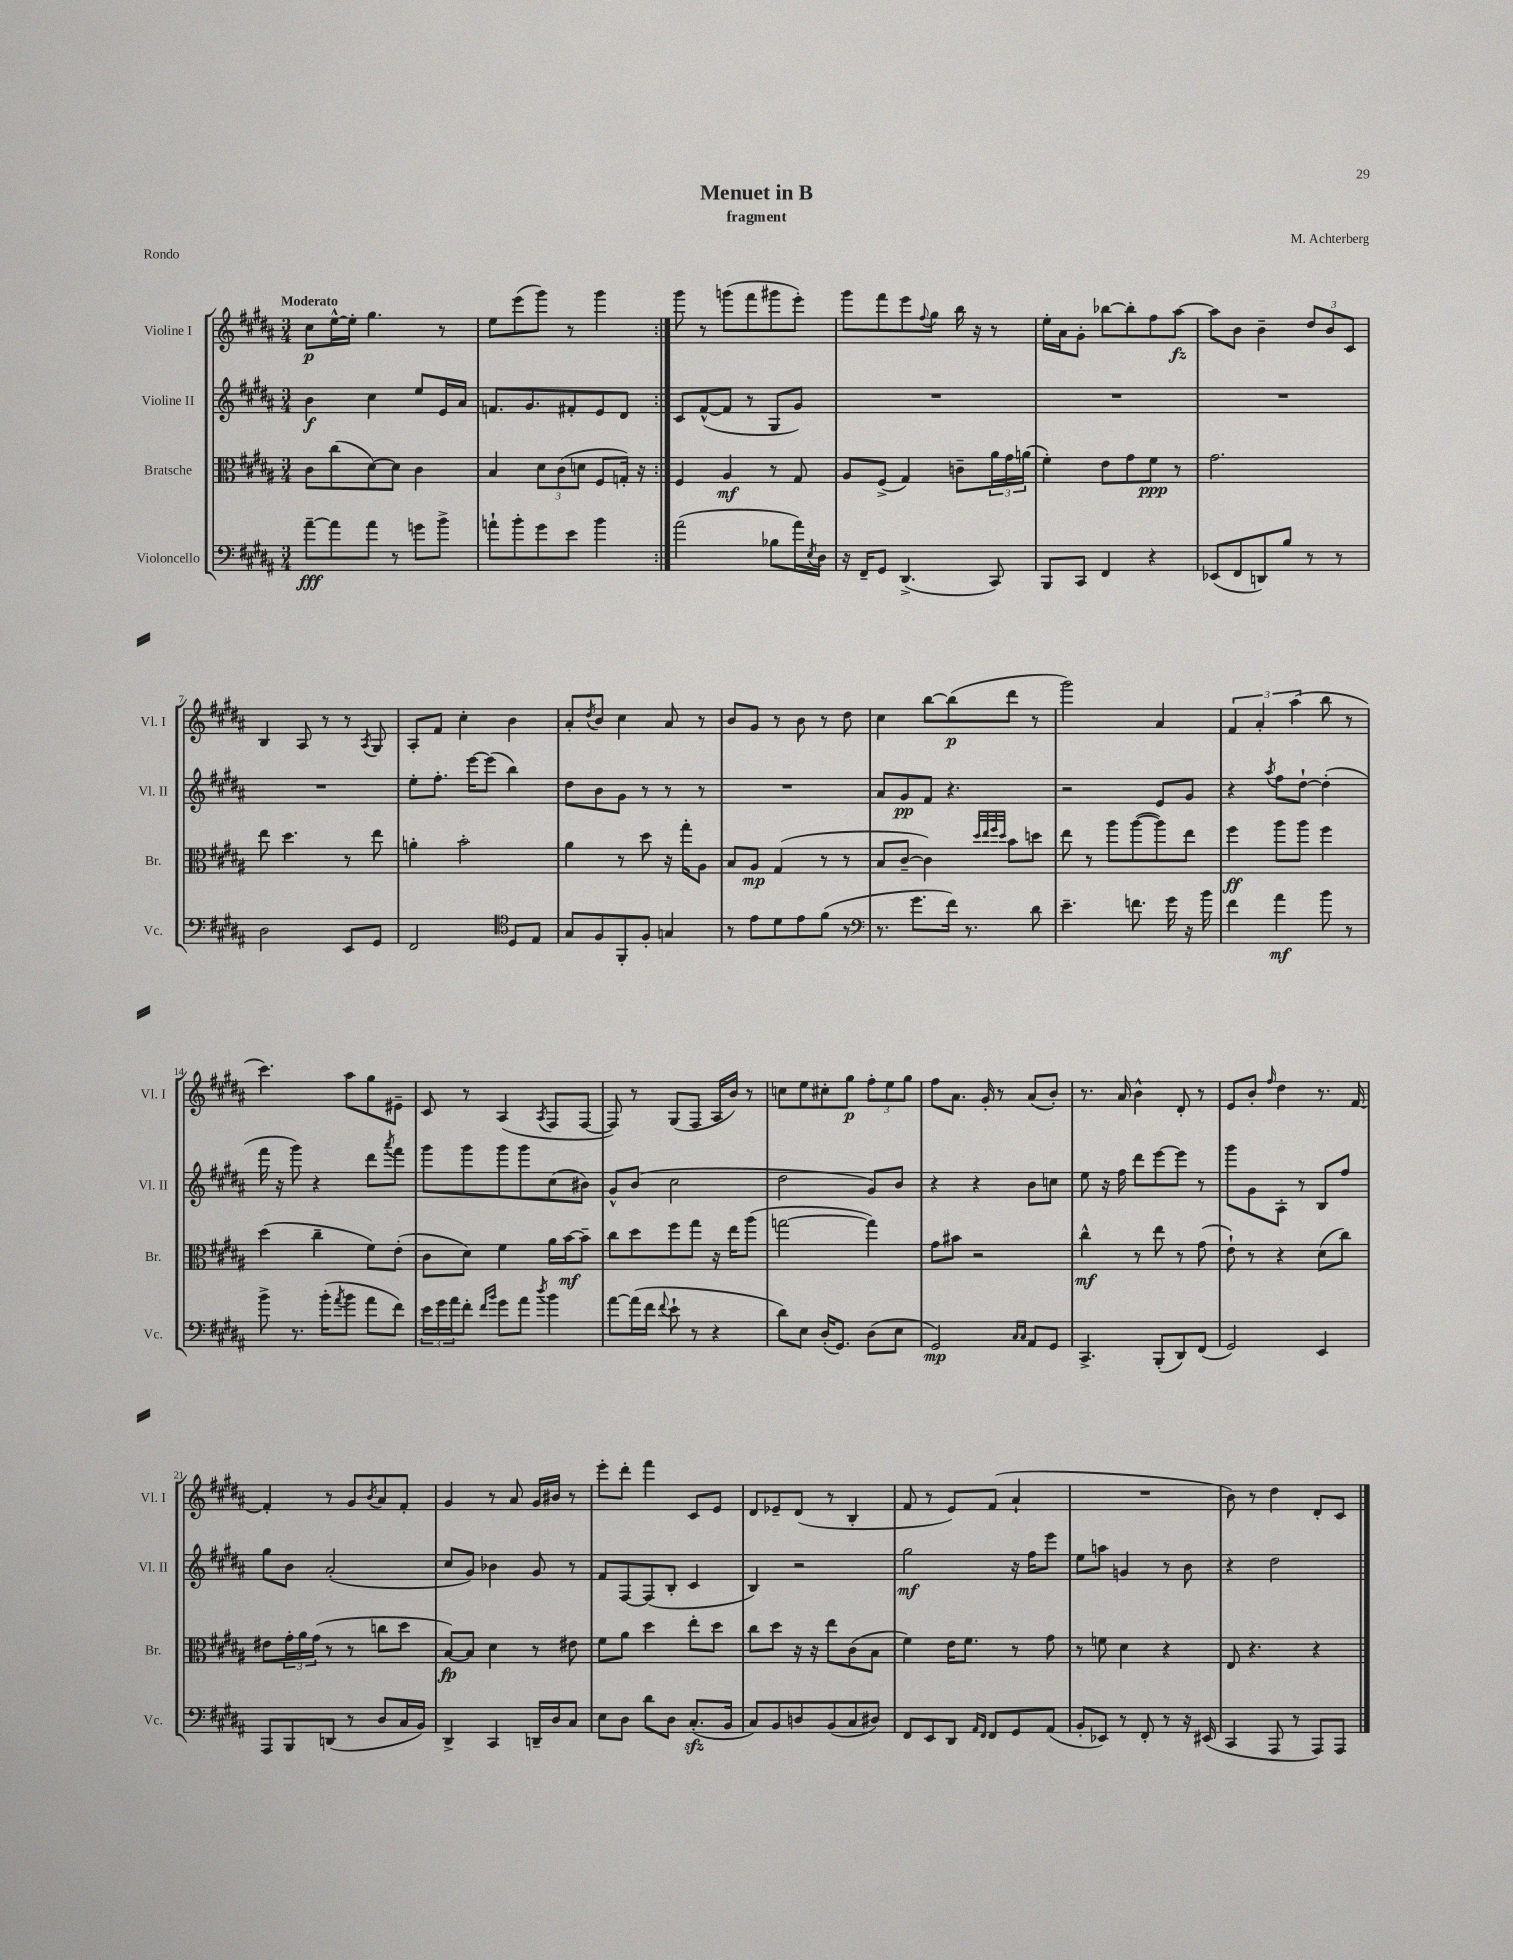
\header { title = "Menuet in B" composer = "M. Achterberg" subtitle = "fragment" piece = "Rondo" }
<<
\new StaffGroup <<
\new Staff = "s0" \with { instrumentName = "Violine I" shortInstrumentName = "Vl. I" } {
    \clef treble \key b \major \numericTimeSignature \time 3/4 \tempo "Moderato"
    \repeat volta 2 { cis''8\p e''16~-^ e''16-. gis''4. r8 |
    e''8 e'''8( gis'''8) r8 gis'''4 | }
    gis'''8 r8 g'''8( fis'''8 gis'''8 e'''8-.) |
    gis'''8 fis'''8 e'''8 \appoggiatura { fis''8 } gis''8 b''16 r16 r8 |
    e''16-. ais'16 gis'8-. bes''8~ bes''8-. fis''8 ais''8~\fz |
    ais''8 b'8 b'4-- \tuplet 3/2 { dis''8 b'8 cis'8 } |
    b4 ais8 r8 r8 \acciaccatura { ais8 } gis8 |
    ais8-. fis'8 cis''4-. b'4 |
    ais'8-. \acciaccatura { dis''8 } b'8 cis''4 ais'8 r8 |
    b'8 gis'8 r8 b'8 r8 dis''8 |
    cis''4 b''8~ b''8\p( dis'''8 r8 |
    gis'''2) ais'4 |
    \tuplet 3/2 { fis'4 ais'4-. ais''4( } b''8 r8 |
    cis'''4.) ais''8 gis''8 eis'8-- |
    cis'8 r8 ais4( \acciaccatura { ais8 } fis8 fis8~ |
    fis8) r8 gis8( fis8 ais16 b'16) r8 |
    c''8 e''8 cis''8-. gis''8\p \tuplet 3/2 { fis''8-. e''8 gis''8 } |
    fis''8 ais'8. gis'16-. r8 ais'8( b'8-.) |
    r8. ais'16 b'4-^ dis'8-. r8 |
    e'8 b'8-. \grace { fis''16 } dis''4 r8. fis'16~ |
    fis'4-. r8 gis'8 \acciaccatura { b'8 } ais'8 fis'8-. |
    gis'4 r8 ais'8 gis'16 bis'16 r8 |
    e'''8-. dis'''8-. fis'''4 cis'8 e'8 |
    dis'8 ees'8-- dis'8( r8 b4-. |
    fis'8 r8 e'8) fis'8( ais'4-! |
    R2. |
    b'8) r8 dis''4 dis'8-. cis'8 \bar "|." |
}
\new Staff = "s1" \with { instrumentName = "Violine II" shortInstrumentName = "Vl. II" } {
    \clef treble \key b \major \numericTimeSignature \time 3/4
    \repeat volta 2 { b'4\f cis''4 e''8 e'16 ais'16 |
    f'8. gis'8. fis'8-. e'8 dis'8 | }
    cis'8 fis'8~-^( fis'8 r8 gis8 gis'8) |
    R2. |
    R2. |
    R2. |
    R2. |
    e''8-. fis''8.-. e'''16~ e'''8( b''4) |
    dis''8 b'8 gis'8 r8 r8 r8 |
    R2. |
    ais'8 gis'8\pp fis'8 r4. |
    r2 e'8 gis'8 |
    r4 \acciaccatura { ais''8 } fis''8 dis''8~-! dis''4-.( |
    fis'''16 r16 gis'''8) r4 dis'''8 \acciaccatura { ais'''8 } fis'''8 |
    gis'''8 gis'''8 gis'''8 gis'''8 cis''8( bis'8) |
    gis'8-^ b'8( cis''2 |
    dis''2 gis'8) b'8 |
    r4 r4 b'8 c''8 |
    e''8 r16 fis''16 dis'''8 e'''8~ e'''8 r8 |
    gis'''8 gis'8 ais8-. r8 b8 fis''8 |
    gis''8 b'8 ais'2-.( |
    cis''8 gis'8) bes'4 gis'8 r8 |
    fis'8 fis8~ fis8( b8-. cis'4 |
    b4) r2 |
    gis''2\mf r16 fis''16 e'''8 |
    e''8 a''8 g'4 r8 b'8 |
    r4 dis''2 \bar "|." |
}
\new Staff = "s2" \with { instrumentName = "Bratsche" shortInstrumentName = "Br." } {
    \clef alto \key b \major \numericTimeSignature \time 3/4
    \repeat volta 2 { cis'8 cis''8( dis'8~) dis'8 cis'4 |
    b4 \tuplet 3/2 { dis'8 cis'8( d'8 } fis8 g16-.) r16 | }
    fis4 ais4\mf r8 gis8 |
    ais8 fis8->( gis4) c'8-- \tuplet 3/2 { ais'16 gis'16 a'16( } |
    fis'4-.) e'8 gis'8 fis'8\ppp r8 |
    gis'2. |
    e''8 dis''4. r8 e''8 |
    a'4-. b'2-. |
    ais'4 r8 dis''8 r16 gis''16-. ais8 |
    b8 ais8\mp gis4( r8 r8 |
    b8 cis'8~-- cis'4) \grace { dis''32 e''32 fis''32 dis''32 } b'8 d''8 |
    e''8 r8 ais''8 ais''8~( ais''8) e''8 |
    fis''4\ff ais''8 ais''8 fis''4 |
    dis''4( cis''4-- fis'8) e'8-.( |
    cis'8 dis'8) fis'4 ais'16 b'16~\mf b'8-- |
    cis''8 dis''8 fis''8 gis''8 r16 e''16 ais''8( |
    g''2~ g''4) |
    gis'8 bis'8 r2 |
    cis''4-^\mf r8 e''8 r8 gis'8( |
    e'8-!) r8 r4 dis'8( cis''8) |
    eis'8 \tuplet 3/2 { gis'16-. ais'16 gis'16( } r8 r8 c''8 dis''8 |
    b8~\fp) b8 dis'4 r8 eis'8 |
    fis'8 ais'8 dis''4 e''8-. dis''8 |
    cis''8 dis''8 r16 r16 e''8 cis'8( b8 |
    fis'4) e'16 fis'8. r8 gis'8 |
    r8 f'8 dis'4 r4 |
    e8 r4. r4 \bar "|." |
}
\new Staff = "s3" \with { instrumentName = "Violoncello" shortInstrumentName = "Vc." } {
    \clef bass \key b \major \numericTimeSignature \time 3/4
    \repeat volta 2 { ais'8~--\fff ais'8 ais'8 r8 g'8 b'8-> |
    a'8-! b'8-. gis'8 e'8 b'4 | }
    ais'2( bes8 ais'16) \acciaccatura { e8 } dis16 |
    r16 fis,16-- gis,8 dis,4.->( cis,8) |
    b,,8 cis,8 fis,4 r4 |
    ees,8( fis,8 d,8) b8 r8 r8 |
    dis2 e,8 gis,8 |
    fis,2 \clef tenor dis8 e8 |
    gis8 fis8 fis,8-. fis8-. g4 |
    r8 e'8 dis'8 e'8 fis'8( r8 |
    \clef bass r8. gis'8. fis'16) r8. dis'8 |
    e'4.-- f'8. gis'16 r16 b'16 |
    fis'4 ais'4\mf b'8 r8 |
    b'8-> r8. b'16-.( \acciaccatura { ais'8 } b'8 ais'8 fis'8) |
    \tuplet 3/2 { e'16 gis'16 ais'16 } fis'8-. \grace { fis'16 b'16 } gis'8 ais'8 \acciaccatura { dis''8 } b'4 |
    ais'8~ ais'16( fis'16 \appoggiatura { fis'8 } e'8-! r8 r4 |
    dis'8) e8 dis16-.( gis,8.) dis8( e8 |
    gis,2\mp) \grace { cis16 cis16 } ais,8 gis,8 |
    cis,4.-> b,,8-.( dis,8) fis,8( |
    gis,2) e,4 |
    ais,,8 b,,8 d,8( r8 dis8 cis16 b,16) |
    dis,4-> cis,4 d,16-- dis16 cis8 |
    e8 dis8 dis'8 dis8 cis8.-.\sfz( b,16 |
    cis8) b,8 d8 b,8( cis8 dis8) |
    fis,8 e,8 dis,8 \grace { ais,16 fis,16 } fis,8 gis,8 ais,8( |
    b,8-. ees,8) r8 fis,8-. r8 r16 eis,16( |
    cis,4 ais,,8 r8 ais,,8) ais,,8 \bar "|." |
}
>>
>>
